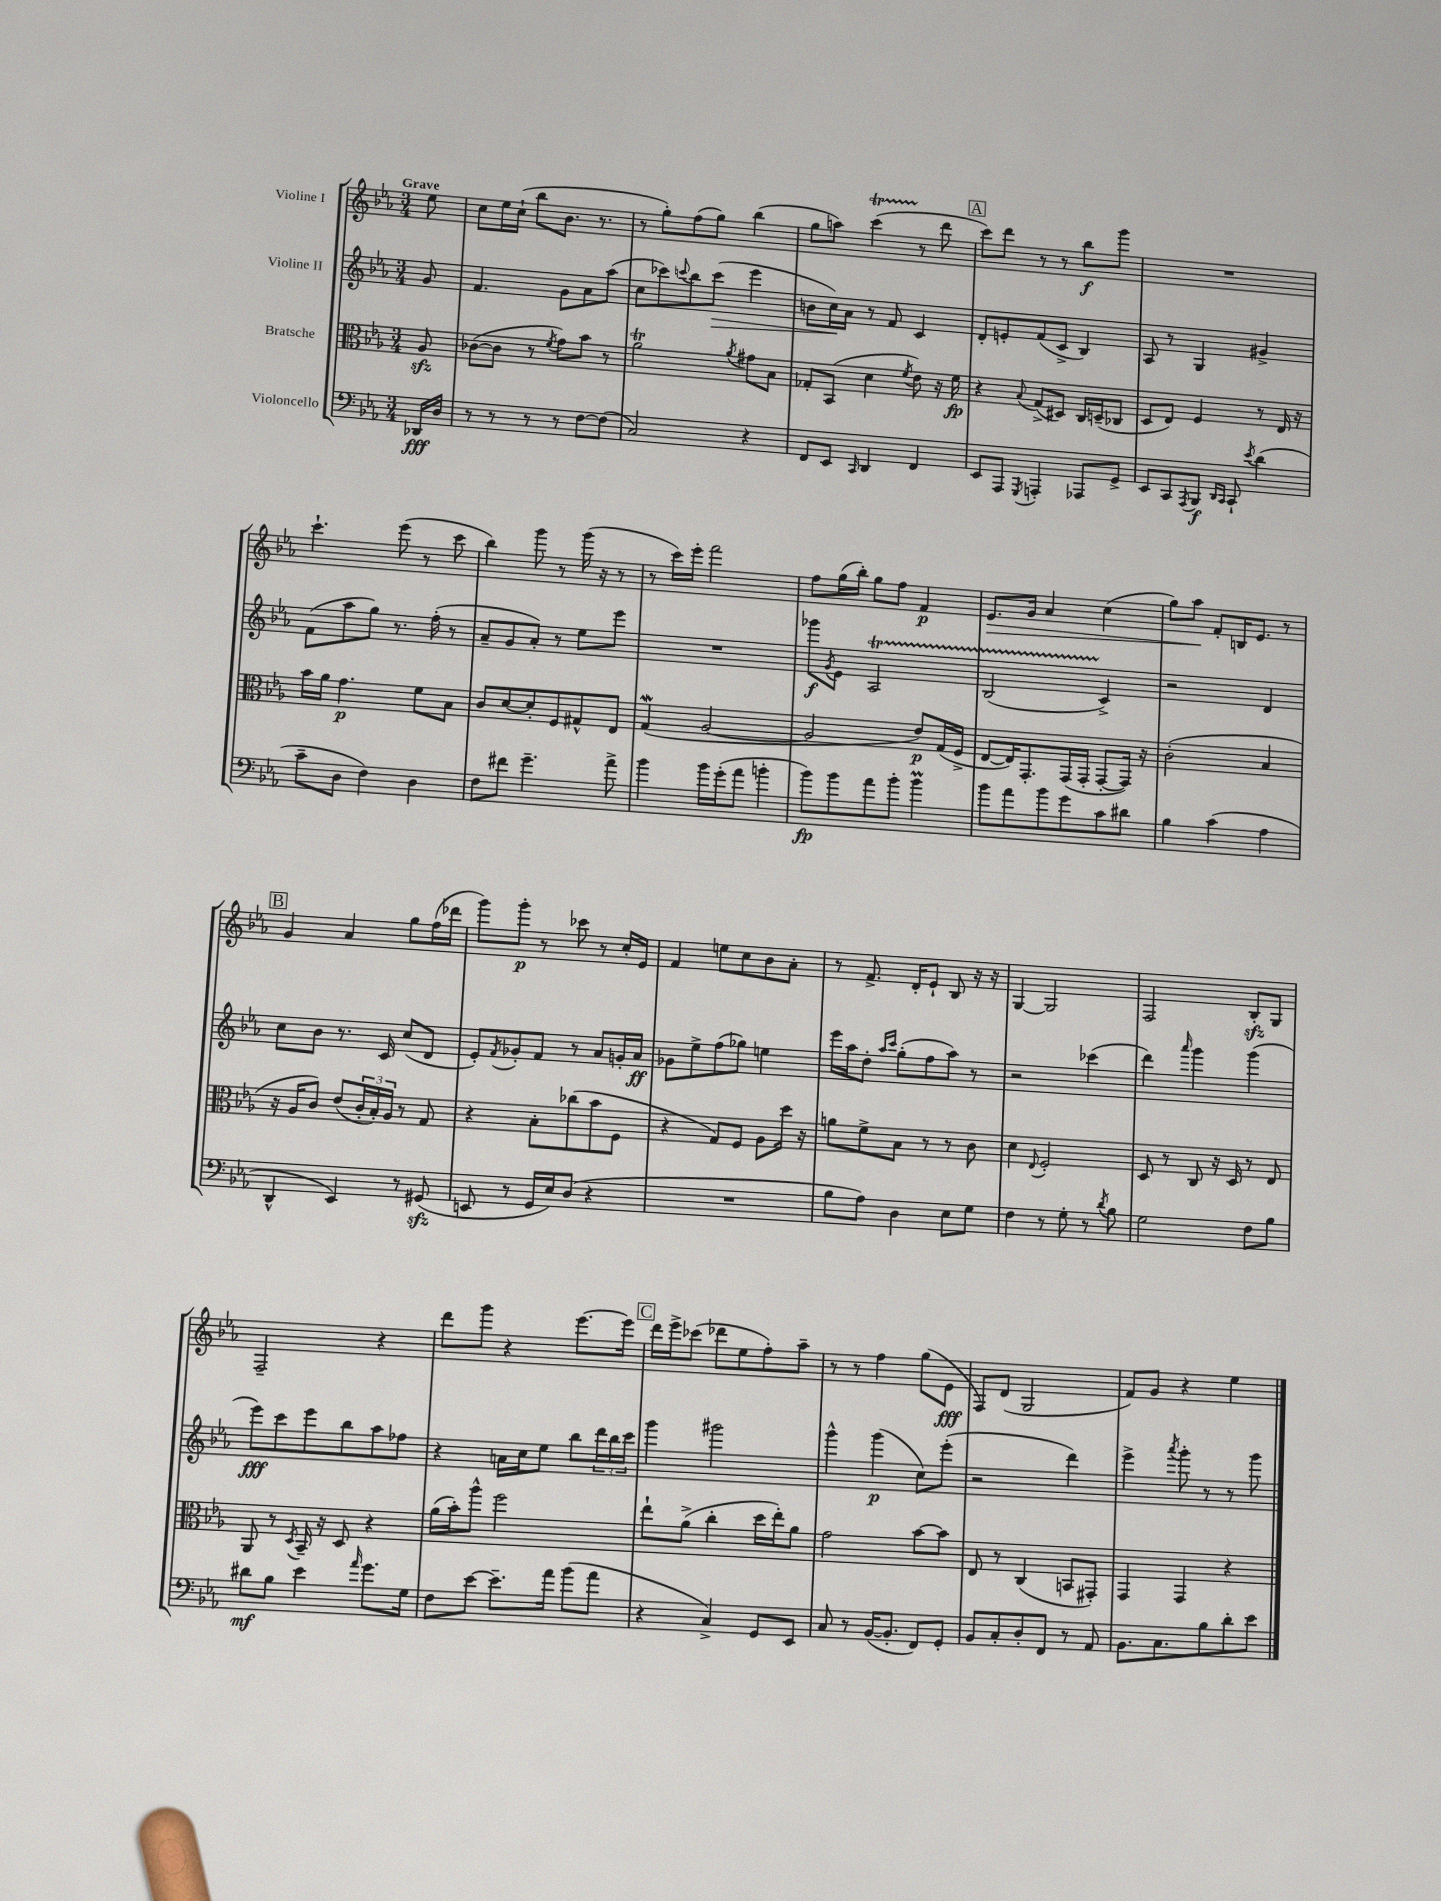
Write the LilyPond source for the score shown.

<<
\new StaffGroup <<
\new Staff = "s0" \with { instrumentName = "Violine I" } {
    \clef treble \key ees \major \numericTimeSignature \time 3/4 \partial 8 \tempo "Grave"
    ees''8 |
    c''8 ees''16 c''16-!( bes''8 bes'8. r8. |
    r8 g''8-.) f''8( g''8) bes''4( |
    g''8 a''8) c'''4\startTrillSpan( r8\stopTrillSpan d'''8 |
    \mark \markup { \box "A" } c'''8) d'''8 r8 r8 bes''8\f g'''8 |
    R2. |
    c'''4.-! ees'''8( r8 c'''8 |
    bes''4) g'''8 r8 g'''16( r16 r8 |
    r8 c'''16) ees'''16-. f'''2 |
    f''8 g''16( bes''16-.) g''8 f''8 f'4\p |
    ees'8.\> g'16 aes'4 c''4( |
    g''8) aes''8\! f'8-. b16 ees'8. r8 |
    \mark \markup { \box "B" } g'4 aes'4 g''8 f''16( des'''16 |
    g'''8) g'''8-.\p r8 ces'''8 r8 c''16-. ees'16 |
    f'4 e''8 c''8 bes'8 aes'8-. |
    r8 f'8.-> d'16-. ees'8-! bes8 r16 r16 |
    g4~ g2 |
    f2 bes8-.\sfz g8 |
    f2-- r4 |
    d'''8 g'''8 r4 ees'''8.~ ees'''16 |
    \mark \markup { \box "C" } d'''16 ees'''16-> ces'''8( des'''8 ees''8 f''8-.) aes''8-- |
    r8 r8 f''4 g''8( ees'8\fff |
    f8) d'8( g2 |
    f'8) g'8 r4 ees''4 \bar "|." |
}
\new Staff = "s1" \with { instrumentName = "Violine II" } {
    \clef treble \key ees \major \numericTimeSignature \time 3/4 \partial 8
    g'8 |
    f'4. g'8 aes'8 aes''8( |
    c''8 ces'''8) \appoggiatura { c'''8 } bes''8 c'''8\>( ees'''4 |
    b'8 c''16\!) aes'16 r8 f'8 c'4 |
    \mark \markup { \box "A" } d'8-. e'8-. f'8( c'8-> bes4) |
    aes8 r8 g4 gis'4-> |
    f'8( aes''8 g''8) r8. f''16-.( r8 |
    aes'8-- g'8 aes'8-.) r8 ees''8 ees'''8 |
    R2. |
    ges'''8\f \acciaccatura { g'8 } ees'8 aes2\startTrillSpan |
    bes2( c'4->\stopTrillSpan) |
    r2 d'4 |
    \mark \markup { \box "B" } c''8 bes'8 r8. c'16 c''8( d'8 |
    ees'8-.) \acciaccatura { f'8 } ges'8-. f'8 r8 aes'8 g'16-. aes'16\ff |
    ges'8 ees''8-> f''8( ges''8) e''4 |
    ees'''16 aes''16 d''8-. \grace { aes''16 c'''16 } g''8-.( f''8 aes''8) r8 |
    r2 ces'''4( |
    d'''4) \grace { aes'''16 } g'''4 g'''4( |
    ees'''8\fff) c'''8 ees'''8 bes''8 aes''8 fes''8 |
    r4 a'16 c''16 ees''8 bes''8 \tuplet 3/2 { d'''16 bes''16 c'''16 } |
    \mark \markup { \box "C" } g'''4 gis'''2 |
    g'''4-^ g'''4\p( c''8) ees'''8-.( |
    r2 d'''4) |
    ees'''4-> \acciaccatura { aes'''8 } g'''8-. r8 r8 g'''8 \bar "|." |
}
\new Staff = "s2" \with { instrumentName = "Bratsche" } {
    \clef alto \key ees \major \numericTimeSignature \time 3/4 \partial 8
    aes8\sfz |
    ces'8~( ces'8 r8 \acciaccatura { f'8 } g'8) bes'8 r8 |
    aes'2\trill \acciaccatura { aes'8 } gis'8 bes8 |
    ges8-. bes,8( d'4 \acciaccatura { f'8 } ees'8) r16 f'16\fp |
    \mark \markup { \box "A" } r4 \appoggiatura { bes8 } g8->( dis8) c16 d16--( ces8 |
    d8 ees8) f4 r8 ees16 r16 |
    bes'16 aes'16 g'4.\p f'8 bes8 |
    c'8 d'8~ d'8-. f8 gis8-^ ees8 |
    g4\mordent( aes2~ |
    aes2 ees'8\p) g16( f16-> |
    ees8~ ees16) g,8.-. g,16( g,16-. g,8~-. g,16) r16 |
    c'2-.( bes4 |
    \mark \markup { \box "B" } r16 aes16 c'8) ees'8( \tuplet 3/2 { c'16-. bes16-.) aes16 } r8 g8 |
    r4 bes8-. ces''8( bes'8 f8 |
    r4 g8) f8 aes8 d''16 r16 |
    a'8 f'8-> bes8 r8 r8 c'8 |
    d'4 \appoggiatura { ees8 } f2-. |
    d8 r8 c8 r16 d16 r8 ees8 |
    aes,8 r8 \acciaccatura { d8 } bes,16-- r16 d8 r4 |
    aes'16( bes'16-.) aes''8-^ f''2 |
    \mark \markup { \box "C" } ees''8-! aes'8->( c''4-. d''16 ees''16-.) aes'8 |
    g'2 bes'8~ bes'8 |
    ees8 r8 c4( b,8 gis,8-.) |
    g,4 g,4 r4 \bar "|." |
}
\new Staff = "s3" \with { instrumentName = "Violoncello" } {
    \clef bass \key ees \major \numericTimeSignature \time 3/4 \partial 8
    des,16\fff d16 |
    r8 r8 r8 r8 f8~ f8( |
    c2) r4 |
    f,8 ees,8 \grace { c,16 } d,4 f,4 |
    \mark \markup { \box "A" } ees,8 aes,,8 \acciaccatura { g,,8 } a,,4-. aes,,8 g,8-> |
    ees,8 c,8 \acciaccatura { aes,,8 } bes,,8\f \grace { d,16 c,16 } c,8-! \acciaccatura { ees'8 } d'4( |
    c'8-- d8 f4) d4 |
    f8 fis'8 g'4.-- aes'8-> |
    bes'4 bes'16 g'16-.( aes'8 b'4-. |
    bes'8\fp) bes'8 aes'8 bes'8-. bes'4\prall |
    bes'8 aes'8 bes'8 g'8 c'8 dis'8 |
    bes4 c'4( aes4 |
    \mark \markup { \box "B" } d,4-^ ees,4) r8 gis,8\sfz( |
    e,8 r8 g,16 ees16) d8( r4 |
    R2. |
    bes8 aes8) d4 ees8 g8 |
    f4 r8 g8-. r8 \acciaccatura { d'8 } bes8 |
    g2 f8 bes8 |
    dis'8\mf bes8 ees'4 \grace { aes'16 } g'8. g16 |
    f8 ees'8~ ees'8.-- aes'16 bes'8( aes'8 |
    \mark \markup { \box "C" } r4 c4->) g,8 ees,8 |
    c8 r8 bes,16~( bes,8.-. f,8) g,8-. |
    bes,8 c8-. d8-. f,8 r8 aes,8 |
    bes,8. c8. bes8 d'8-. ees'8 \bar "|." |
}
>>
>>
\layout { \context { \Score \remove "Bar_number_engraver" } }
